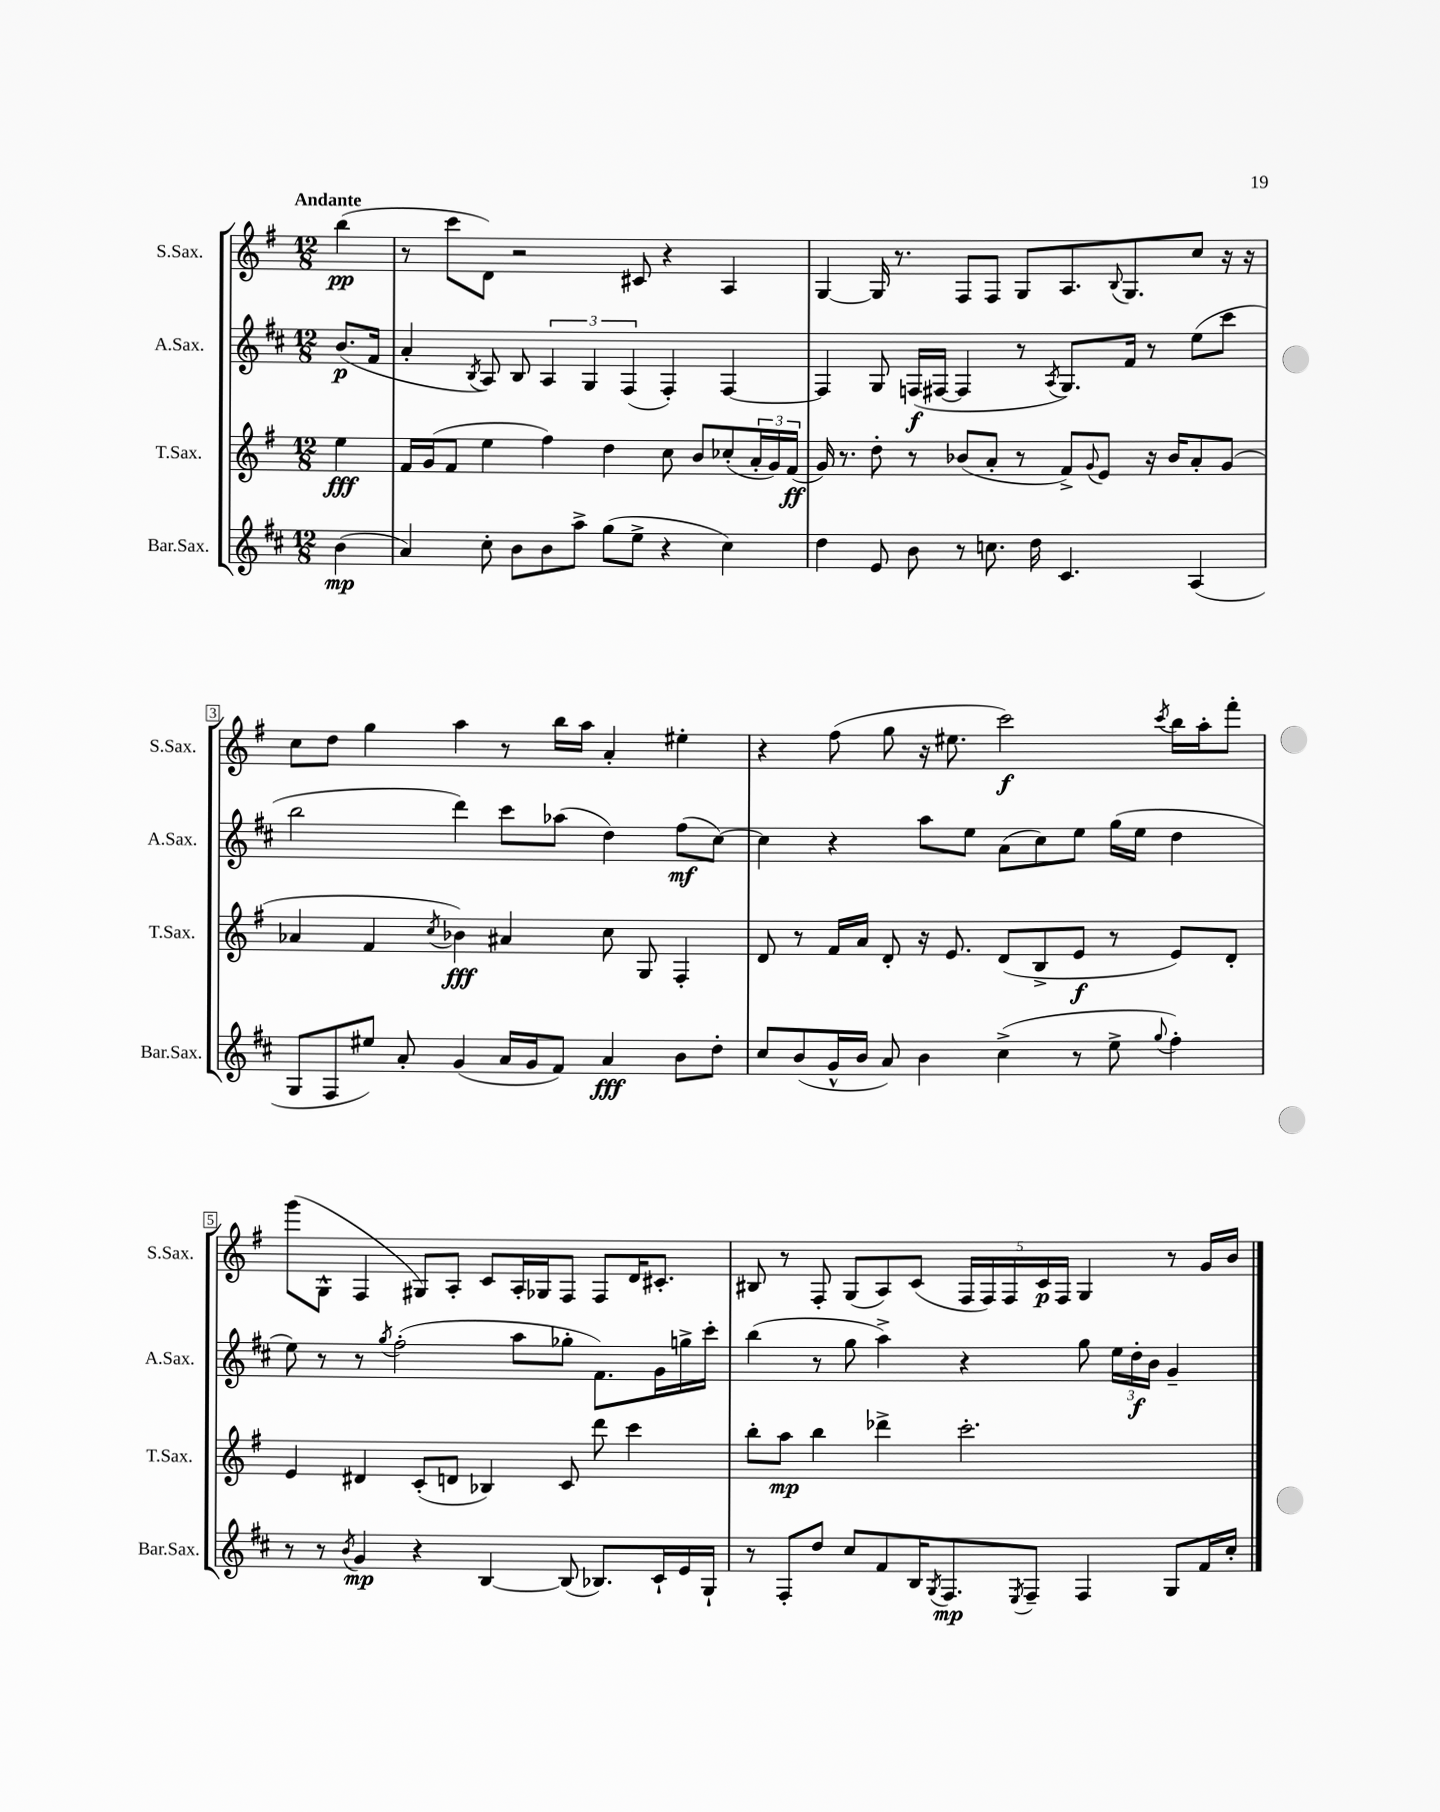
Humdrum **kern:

**kern	**kern	**kern	**kern
*staff4	*staff3	*staff2	*staff1
*clefG2	*clefG2	*clefG2	*clefG2
*k[f#c#]	*k[f#]	*k[f#c#]	*k[f#]
*M12/8	*M12/8	*M12/8	*M12/8
(4b	4ee	(8.b	(4bb
.	.	16f#	.
=	=	=	=
4a)	16f#	4a'	8r
.	(16g	.	.
.	8f#	.	8ccc
.	.	8qB	.
8cc#'	4ee	8A)	8d)
8b	.	8B	2r
8b	4ff#)	6A	.
8aa^	.	.	.
.	.	6G	.
(8gg	4dd	.	.
.	.	(6F#	.
8ee^	.	.	8c#
4r	8cc	4F#')	4r
.	8b	.	.
4cc#)	(8cc-'	[4F#	4A
.	24a'	.	.
.	24g)	.	.
.	(24f#	.	.
=	=	=	=
4dd	16g)	4F#]	[4G
.	8.r	.	.
8e	8dd'	8G	16G]
.	.	.	8.r
8b	8r	(16F	.
.	.	[16F#	.
8r	(8b-	4F#]	8F#
8.cc	8a'	.	8F#
.	8r	8r	8G
16dd	.	.	.
.	.	8qA	.
4.c#	8f#^)	8.G)	8.A
.	8qqg	.	.
.	8e	.	.
.	.	.	8qqB
.	.	16f#	8.G
.	16r	8r	.
.	16b-	.	.
(4A	8a'	(8ee	8cc
.	(8g	8ccc#	16r
.	.	.	16r
=	=	=	=
8G	4a-	2bb	8cc
8F#	.	.	8dd
8ee#)	4f#	.	4gg
8a'	.	.	.
.	8qcc	.	.
(4g	4b-)	4ddd)	4aa
16a	4a#	8ccc#	8r
16g	.	.	.
8f#)	.	(8aa-	16bb
.	.	.	16aa
4a	8cc	4dd)	4a'
.	8G	.	.
8b	4F#'	(8ff#	4ee#'
8dd'	.	[8cc#)	.
=	=	=	=
8cc#	8d	4cc#]	4r
(8b	8r	.	.
16g^^	16f#	4r	(8ff#
16b	16a	.	.
8a)	8d'	.	8gg
4b	16r	8aa	16r
.	8.e	.	8.ee#
.	.	8ee	.
(4cc#^	(8d	(8a	2ccc)
.	8B^	8cc#)	.
8r	8e	8ee	.
8ee^	8r	(16gg	.
.	.	16ee	.
8qqgg	.	.	8qccc
4ff#')	8e)	4dd	16bb
.	.	.	16aa'
.	8d'	.	8fff#'
=	=	=	=
8r	4e	8ee)	(8ggg
8r	.	8r	8G^^
8qb	.	.	.
4g	4d#	8r	4F#
.	.	8qgg	.
.	.	(2ff#'	.
4r	(8c'	.	8G#)
.	8d	.	8A'
[4B	4B-)	.	8c
.	.	8aa	16A'
.	.	.	16G-
(8B]	8c	8gg-'	8F#
8.B-)	8ddd	8.f#)	8F#
.	4ccc	.	16d
16c#`	.	16g	8.c#'
16e	.	16gg^	.
16G`	.	16ccc#'	.
=	=	=	=
8r	8bb'	(4bb	8B#
8F#'	8aa	.	8r
8dd	4bb	8r	8F#'
8cc#	.	8gg	(8G
8f#	4ddd-^	4aa^)	8A)
16B	.	.	(8c
8qG	.	.	.
8.F#	.	.	.
.	2.ccc'	4r	20F#
.	.	.	20F#)
.	.	.	20F#
8qE	.	.	.
8F#~	.	.	.
.	.	.	20c
.	.	.	20F#
4F#	.	8gg	4G
.	.	24ee	.
.	.	24dd'	.
.	.	24b	.
8G	.	4g~	8r
16f#	.	.	16g
16cc#'	.	.	16b
==	==	==	==
*-	*-	*-	*-
